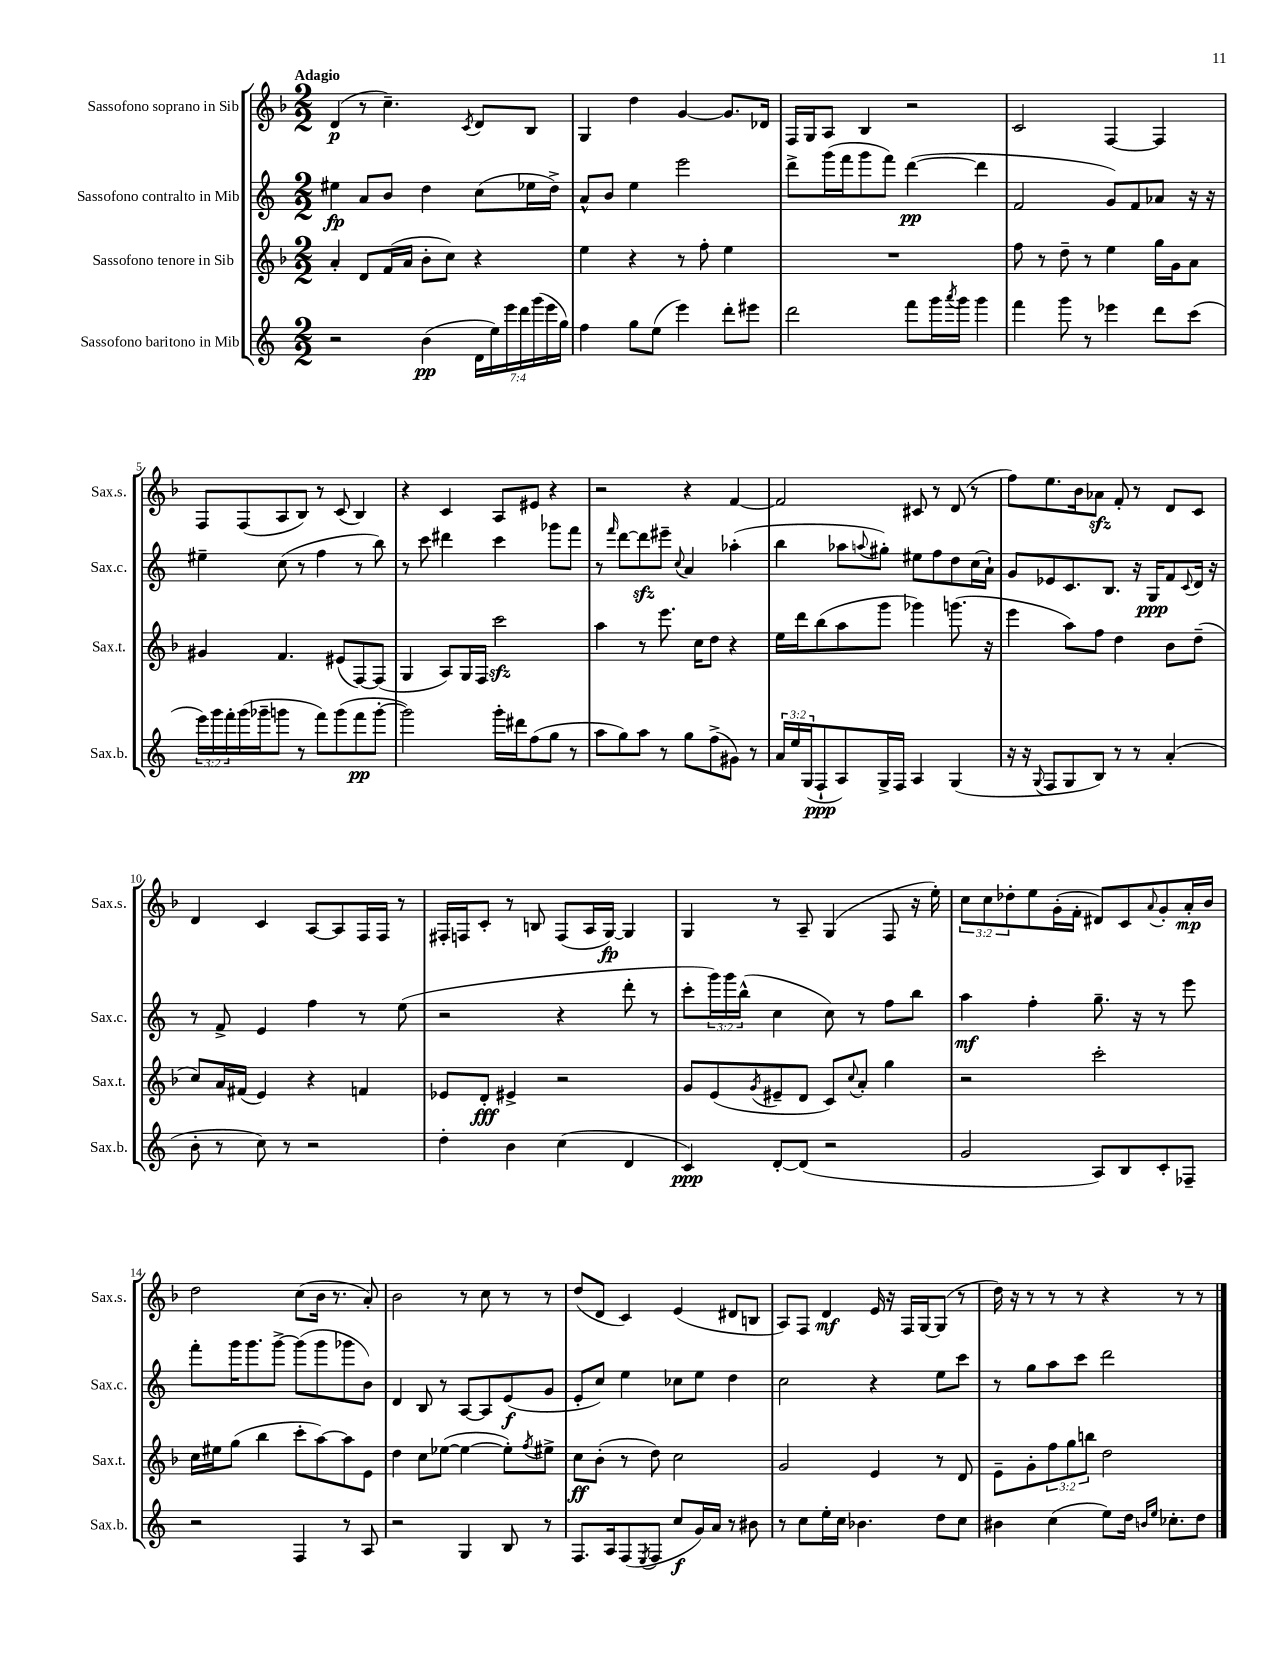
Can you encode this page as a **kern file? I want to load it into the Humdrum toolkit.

**kern	**kern	**kern	**kern
*staff4	*staff3	*staff2	*staff1
*clefG2	*clefG2	*clefG2	*clefG2
*k[]	*k[b-]	*k[]	*k[b-]
*M2/2	*M2/2	*M2/2	*M2/2
2r	4a'	4ee#	(4d
.	8d	8a	8r
.	(16f	8b	4.cc~)
.	16a	.	.
(4b	8b-'	4dd	.
.	8cc)	.	.
.	.	.	8qc
28d	4r	(8cc	8d
28ee)	.	.	.
28eee	.	.	.
28ddd	.	.	.
.	.	16ee-	8B-
(28ggg	.	.	.
28eee	.	.	.
.	.	16dd^)	.
28gg)	.	.	.
=	=	=	=
4ff	4ee	8a^^	4G
.	.	8b	.
8gg	4r	4ee	4dd
(8ee	.	.	.
4eee)	8r	2eee	[4g
.	8ff'	.	.
8ddd'	4ee	.	8.g]
8eee#	.	.	.
.	.	.	16d-
=	=	=	=
2ddd	1r	8ddd^	16F
.	.	.	16G
.	.	(16ggg	8A
.	.	16fff	.
.	.	8ggg	4B-
.	.	8fff)	.
8fff	.	([4ddd	2r
16ggg	.	.	.
8qaaa	.	.	.
16ggg	.	.	.
4ggg	.	4ddd]	.
=	=	=	=
4fff	8ff	2f	2c
.	8r	.	.
8ggg	8dd~	.	.
8r	8r	.	.
4eee-	4ee	8g)	[4F
.	.	8f	.
8ddd	16gg	8a-	4F]
.	16g	.	.
(8ccc	8a	16r	.
.	.	16r	.
=	=	=	=
24eee)	4g#	4ee#~	8F
24ggg	.	.	.
24fff'	.	.	.
(16ggg	.	.	(8F
16ggg-~	.	.	.
8ggg	4.f	(8cc	8A
8r	.	8r	8B-)
8fff)	.	4ff	8r
(8ggg	(8e#	.	(8c
8fff	[8F)	8r	4B-)
[8ggg'	(8F]	8bb)	.
=	=	=	=
2ggg])	4G	8r	4r
.	.	8ccc	.
.	8A)	4ddd#	4c
.	16G	.	.
.	16F	.	.
16ggg'	2ccc	4ccc	8A
16ddd#	.	.	.
(8ff	.	.	8e#
8gg	.	8ggg-	4r
8r	.	8fff	.
=	=	=	=
8aa	4aa	8r	2r
.	.	16qqfff	.
8gg)	.	[8ddd	.
8aa	8r	8ddd]	.
8r	8.eee	8eee#~	.
.	.	8qqcc	.
8gg	.	4a	4r
.	16cc	.	.
(8ff^	8dd	.	.
8g#)	4r	(4aa-'	[4f
8r	.	.	.
=	=	=	=
24a	16ee	4bb	2f]
24ee	.	.	.
.	16ddd	.	.
(24G	.	.	.
8F`	(8bb-	.	.
8A)	8aa	8aa-	.
.	.	8qqaa	.
16G^	8ggg	8gg#')	.
16F	.	.	.
4A	4ggg-)	8ee#	8c#
.	.	8ff	8r
(4G	(8.ggg	8dd	(8d
.	.	(16cc	8r
.	16r	16a`)	.
=	=	=	=
16r	4eee	8g	8ff)
16r	.	.	.
8qqG	.	.	.
8F	.	8e-	8.ee
8G	8aa)	8.c	.
.	.	.	16b-
8B)	8ff	.	8a-
.	.	8.B	.
8r	4dd	.	8f'
8r	.	16r	8r
.	.	16G	.
(4a'	8b-	8f	8d
.	.	8qqc	.
.	(8dd~	16d	8c
.	.	16r	.
=	=	=	=
8b'	8cc)	8r	4d
8r	16a	8f^	.
.	(16f#	.	.
8cc)	4e)	4e	4c
8r	.	.	.
2r	4r	4ff	[8A
.	.	.	8A]
.	4f	8r	16F
.	.	.	16F
.	.	(8ee	8r
=	=	=	=
4dd'	8e-	2r	16F#'
.	.	.	16F
.	8d'	.	8c'
4b	4e#^	.	8r
.	.	.	8B
(4cc	2r	4r	(8F
.	.	.	16A
.	.	.	[16G)
4d	.	8ddd'	4G]
.	.	8r	.
=	=	=	=
4c)	8g	8ccc'	4G
.	(8e	24ggg)	.
.	.	24ggg	.
.	.	(24bb^^	.
.	8qg	.	.
[8d'	8e#~	4cc	8r
(8d]	8d	.	8A~
2r	8c)	8cc)	(4G
.	8qqcc	.	.
.	8a'	8r	.
.	4gg	8ff	8F
.	.	8bb	16r
.	.	.	16ee')
=	=	=	=
2g	2r	4aa	12cc
.	.	.	12cc
.	.	.	12dd-'
.	.	4ff'	8ee
.	.	.	(16g'
.	.	.	16f'
8A)	2ccc'	8.gg~	8d#)
8B	.	.	8c
.	.	16r	.
.	.	.	8qqa
8c'	.	8r	8g'
8F-~	.	8eee	16a'
.	.	.	16b-
=	=	=	=
2r	16cc	8fff'	2dd
.	16ee#	.	.
.	(8gg	16ggg	.
.	.	8.ggg	.
.	4bb-	.	.
.	.	[8ggg^	.
4F	8ccc'	(8ggg]	(8cc
.	[8aa)	8ggg	16b-
.	.	.	8.r
8r	8aa]	8ggg-	.
8A	8e	8b)	8a')
=	=	=	=
2r	4dd	4d	2b-
.	8cc	8B	.
.	([8ee-	8r	.
4G	4ee-_	[8A	8r
.	.	8A]	8cc
8B	8ee-'])	(8e	8r
.	8qff	.	.
8r	8ee#^	8g	8r
=	=	=	=
8.F	8cc	8e'	(8dd
.	(8b-'	8cc)	8d
16A	.	.	.
(8F	8r	4ee	4c)
8qE	.	.	.
8F	8dd)	.	.
8cc	2cc	8cc-	(4e
16g)	.	8ee	.
16a	.	.	.
8r	.	4dd	8d#
8b#	.	.	8B
=	=	=	=
8r	2g	2cc	8A)
8cc	.	.	8F
16ee'	.	.	4d
16cc	.	.	.
4.b-	.	.	.
.	4e	4r	16e
.	.	.	16r
.	.	.	16F
.	.	.	[16G
8dd	8r	8ee	(8G]
8cc	8d	8ccc	8r
=	=	=	=
4b#	8e~	8r	16dd)
.	.	.	16r
.	8g'	8gg	8r
(4cc	12ff	8aa	8r
.	12gg	.	.
.	.	8ccc	8r
.	12bb	.	.
8ee)	2dd	2ddd	4r
16dd	.	.	.
16qqb	.	.	.
16qqee	.	.	.
8.cc-'	.	.	.
.	.	.	8r
8dd	.	.	8r
==	==	==	==
*-	*-	*-	*-
